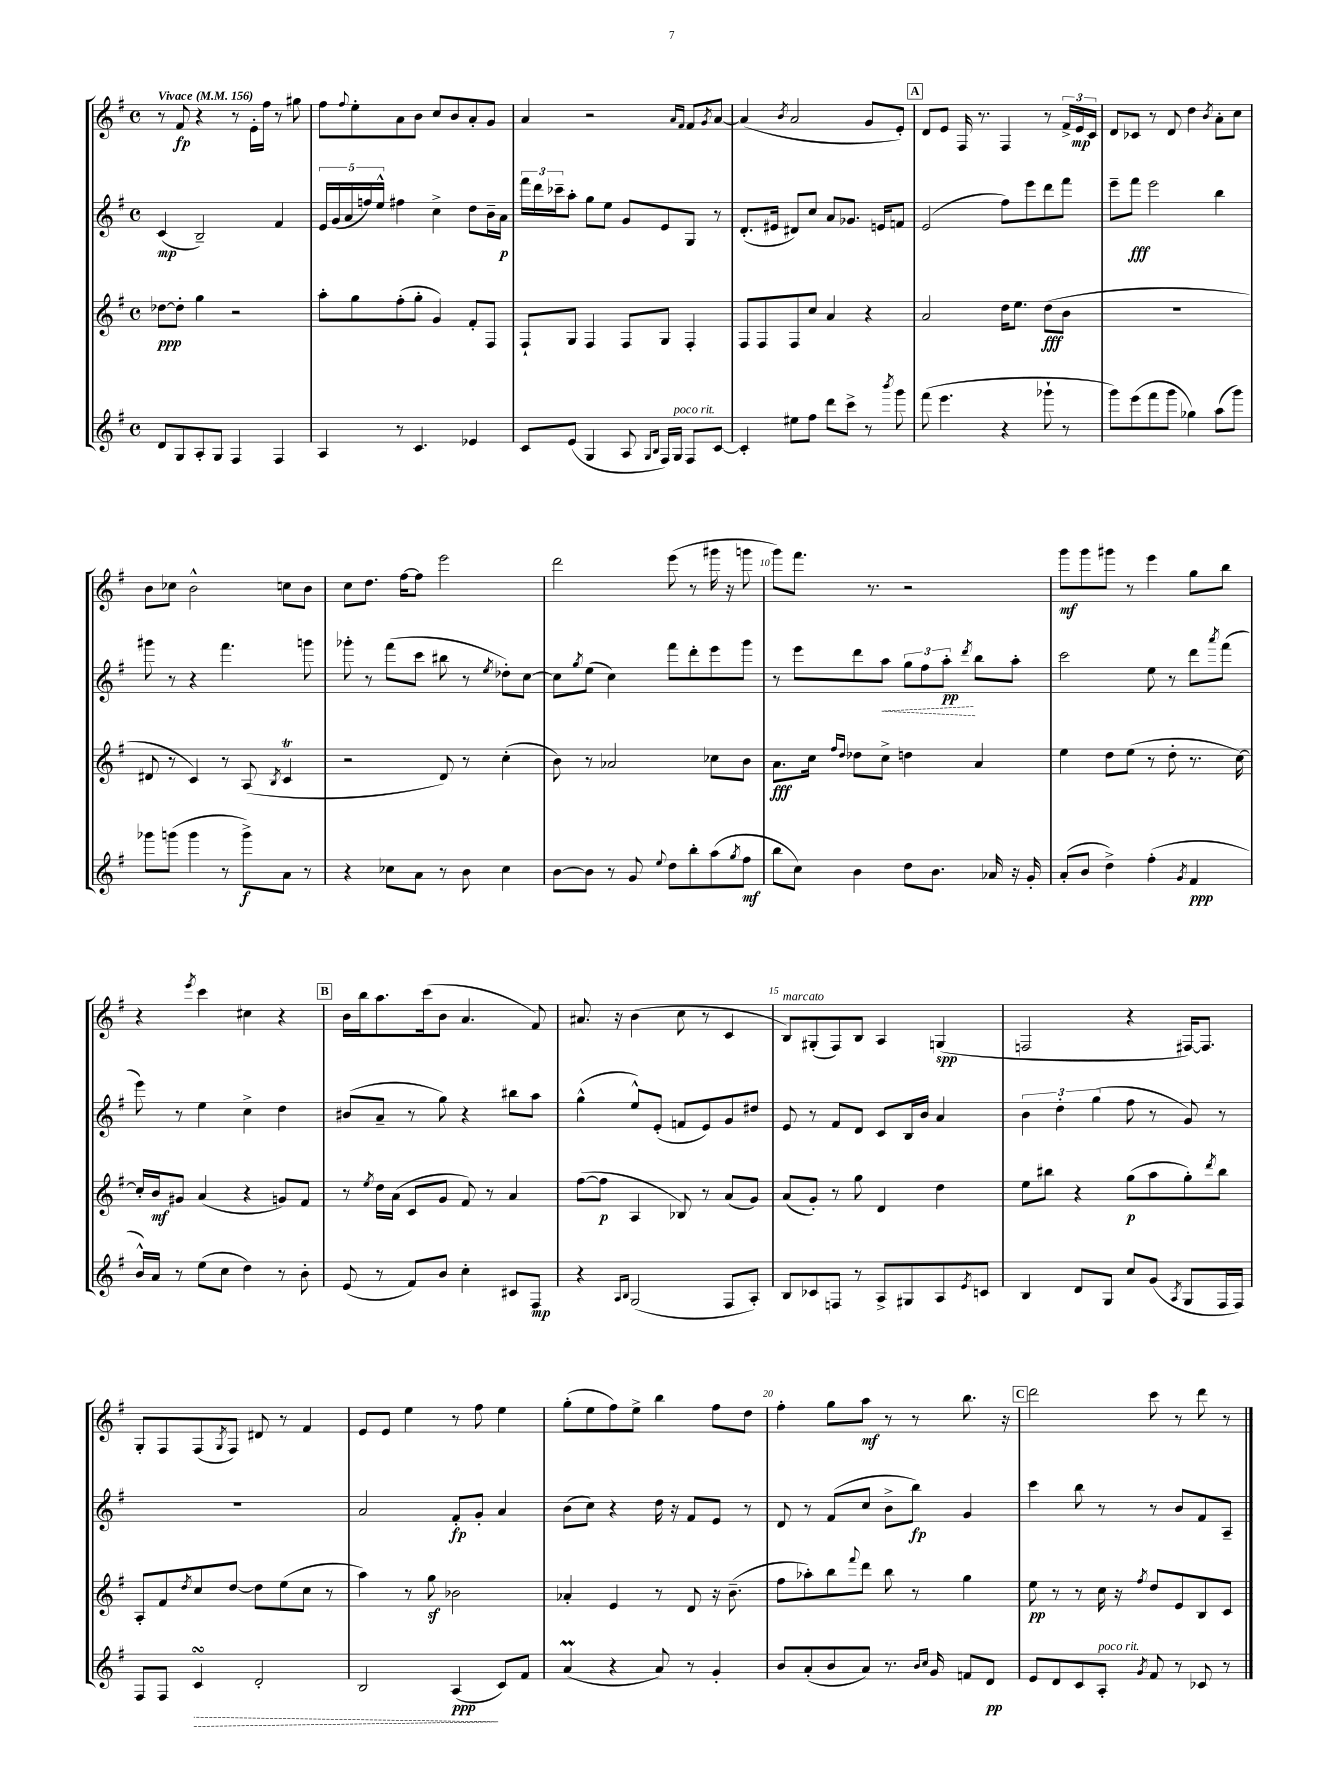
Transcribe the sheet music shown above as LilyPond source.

<<
\new StaffGroup <<
\new Staff = "s0" {
    \clef treble \key g \major \defaultTimeSignature \time 4/4 \tempo "Vivace" 4 = 156
    r8 fis'8\fp r4 r8 e'16-. fis''16 r8 gis''8 |
    fis''8 \appoggiatura { fis''8 } e''8-. a'8 b'8 c''8 b'8 a'8-. g'8 |
    a'4 r2 \grace { a'16 fis'16 } fis'8 \acciaccatura { g'8 } a'8~ |
    a'4( \acciaccatura { b'8 } a'2 g'8 e'8-.) |
    \mark \markup { \box "A" } d'8 e'8 fis16 r8. fis4 r8 \tuplet 3/2 { fis'16-> e'16\mp c'16 } |
    d'8 ces'8 r8 d'8 d''4 \acciaccatura { b'8 } a'8-. c''8 |
    b'8 ces''8 b'2-^ c''8 b'8 |
    c''8 d''8. fis''16~ fis''8 e'''2 |
    d'''2 e'''8( r8 gis'''16 r16 g'''8 |
    g'''8) fis'''8. r8. r2 |
    g'''8\mf g'''8 gis'''8 r8 e'''4 g''8 b''8 |
    r4 \acciaccatura { e'''8 } c'''4 cis''4 r4 |
    \mark \markup { \box "B" } b'16 b''16 a''8. c'''16( b'8 a'4. fis'8) |
    ais'8. r16 b'4( c''8 r8 c'4 |
    b8^\markup { \italic "marcato" }) gis8-.( fis8) b8 a4 g4\spp( |
    f2 r4 fis16~) fis8. |
    g8-. fis8 fis8( \acciaccatura { g8 } fis8) dis'8 r8 fis'4 |
    e'8 e'8 e''4 r8 fis''8 e''4 |
    g''8-.( e''8 fis''8) e''8-> b''4 fis''8 d''8 |
    fis''4-. g''8 a''8\mf r8 r8 b''8. r16 |
    \mark \markup { \box "C" } d'''2 c'''8 r8 d'''8 r8 \bar "|." |
}
\new Staff = "s1" {
    \clef treble \key g \major \defaultTimeSignature \time 4/4
    c'4\mp( b2--) fis'4 |
    \tuplet 5/4 { e'16 g'16( a'16 f''16) e''16-^ } fis''4 c''4-> d''8 b'16-- a'16\p |
    \tuplet 3/2 { fis'''16 d'''16 ces'''16-- } a''8-. g''8 e''8 g'8 e'8 g8 r8 |
    d'8.-.( eis'16 dis'8) c''8 a'8 ges'8. e'16 f'8 |
    \mark \markup { \box "A" } e'2( fis''8) e'''8 d'''8 fis'''8 |
    e'''8-- fis'''8\fff e'''2 b''4 |
    gis'''8 r8 r4 fis'''4. g'''8 |
    ges'''8-. r8 fis'''8( c'''8 bis''8 r8 \acciaccatura { e''8 } des''8-.) c''8~ |
    c''8 \acciaccatura { g''8 } e''8( c''4) fis'''8 d'''8-. e'''8 g'''8 |
    r8 e'''8 d'''8 \once \override Hairpin.style = #'dashed-line a''8\< \tuplet 3/2 { g''8 fis''8 a''8-.\pp\! } \acciaccatura { d'''8 } b''8 a''8-. |
    c'''2 e''8 r8 d'''8 \acciaccatura { a'''8 } fis'''8( |
    e'''8) r8 e''4 c''4-> d''4 |
    \mark \markup { \box "B" } bis'8( a'8-- r8 g''8) r4 bis''8 a''8 |
    g''4-^( e''8-^) e'8-.( f'8 e'8) g'8 dis''8 |
    e'8 r8 fis'8 d'8 c'8 b16 b'16 a'4 |
    \tuplet 3/2 { b'4 d''4-. g''4( } fis''8 r8 g'8) r8 |
    R1 |
    a'2 fis'8-.\fp g'8-. a'4 |
    b'8( c''8) r4 d''16 r16 fis'8 e'8 r8 |
    d'8 r8 fis'8( c''8 b'8-> b''8\fp) g'4 |
    \mark \markup { \box "C" } c'''4 b''8 r8 r8 b'8 fis'8 a8-- \bar "|." |
}
\new Staff = "s2" {
    \clef treble \key g \major \defaultTimeSignature \time 4/4
    des''8~\ppp des''8-. g''4 r2 |
    a''8-. g''8 fis''8-.( g''8-. g'4) fis'8-. fis8 |
    fis8-! g8 fis4 fis8 g8 fis4-. |
    fis8 fis8 fis8 c''8 a'4 r4 |
    \mark \markup { \box "A" } a'2 d''16 e''8. d''8\fff( b'8 |
    R1 |
    dis'8 r8 c'4) r8 a8( \acciaccatura { b8 } c'4\trill |
    r2 d'8) r8 c''4-.( |
    b'8) r8 aes'2 ces''8 b'8 |
    a'8.\fff c''16 \grace { fis''16 d''16 } des''8 c''8-> d''4 a'4 |
    e''4 d''8 e''8( r8 d''8-. r8. c''16~) |
    c''16-. b'16\mf gis'8 a'4( r4 g'8) fis'8 |
    \mark \markup { \box "B" } r8 \acciaccatura { e''8 } d''16 a'16( c'8 g'8 fis'8) r8 a'4 |
    fis''8~( fis''8\p a4 bes8) r8 a'8( g'8) |
    a'8( g'8-.) r8 g''8 d'4 d''4 |
    e''8 bis''8 r4 g''8\p( a''8 g''8-.) \acciaccatura { d'''8 } bis''8 |
    a8-. fis'8 \acciaccatura { d''8 } c''8 d''8~ d''8 e''8( c''8 r8 |
    a''4) r8 g''8\sf bes'2 |
    aes'4-. e'4 r8 d'8 r16 b'8.--( |
    fis''8 aes''8-.) b''8 \appoggiatura { fis'''8 } d'''8 b''8 r8 g''4 |
    \mark \markup { \box "C" } e''8\pp r8 r8 c''16 r16 \acciaccatura { fis''8 } d''8 e'8 b8 c'8 \bar "|." |
}
\new Staff = "s3" {
    \clef treble \key g \major \defaultTimeSignature \time 4/4
    d'8 g8 a8-. g8 fis4 fis4 |
    a4 r8 c'4. ees'4 |
    c'8 e'8( g4 a8 \grace { g16 b16 } fis16) g16^\markup { \italic "poco rit." } fis8 c'8~ |
    c'4-. eis''8 fis''8 d'''8 c'''8-> r8 \acciaccatura { b'''8 } g'''8 |
    \mark \markup { \box "A" } fis'''8( e'''4. r4 ges'''8-! r8 |
    g'''8) e'''8( fis'''8 g'''8 ges''4) a''8( g'''8) |
    ges'''8 g'''8( g'''4 r8 g'''8->\f) a'8 r8 |
    r4 ces''8 a'8 r8 b'8 ces''4 |
    b'8~ b'8 r8 g'8 \appoggiatura { e''8 } d''8 b''8-. a''8( \acciaccatura { g''8 } fis''8\mf |
    b''8 c''8) b'4 d''8 b'8. aes'16 r16 g'16-. |
    a'8-.( b'8 d''4->) fis''4-.( \acciaccatura { g'8 } fis'4\ppp |
    b'16-^) a'16 r8 e''8( c''8 d''4) r8 b'8-. |
    \mark \markup { \box "B" } e'8( r8 fis'8) b'8 c''4-. cis'8 fis8\mp |
    r4 \grace { a16 b16 } g2( fis8 a8-.) |
    b8 ces'8 f8 r8 a8-> gis8 a8 \acciaccatura { e'8 } c'8 |
    b4 d'8 g8 c''8 g'8( \acciaccatura { a8 } g8 fis16 fis16) |
    fis8 fis8 \once \override Hairpin.style = #'dashed-line c'4\turn\> d'2-. |
    b2 a4\ppp\!( c'8) fis'8 |
    a'4\prall( r4 a'8) r8 g'4-. |
    b'8 a'8-.( b'8 a'8) r8. \grace { b'16 c''16 } g'16 f'8 d'8\pp |
    \mark \markup { \box "C" } e'8 d'8 c'8 a8-.^\markup { \italic "poco rit." } \acciaccatura { g'8 } fis'8 r8 ces'8 r8 \bar "|." |
}
>>
>>
\layout { \context { \Score \override BarNumber.break-visibility = ##(#f #t #t) barNumberVisibility = #(every-nth-bar-number-visible 5) } }
